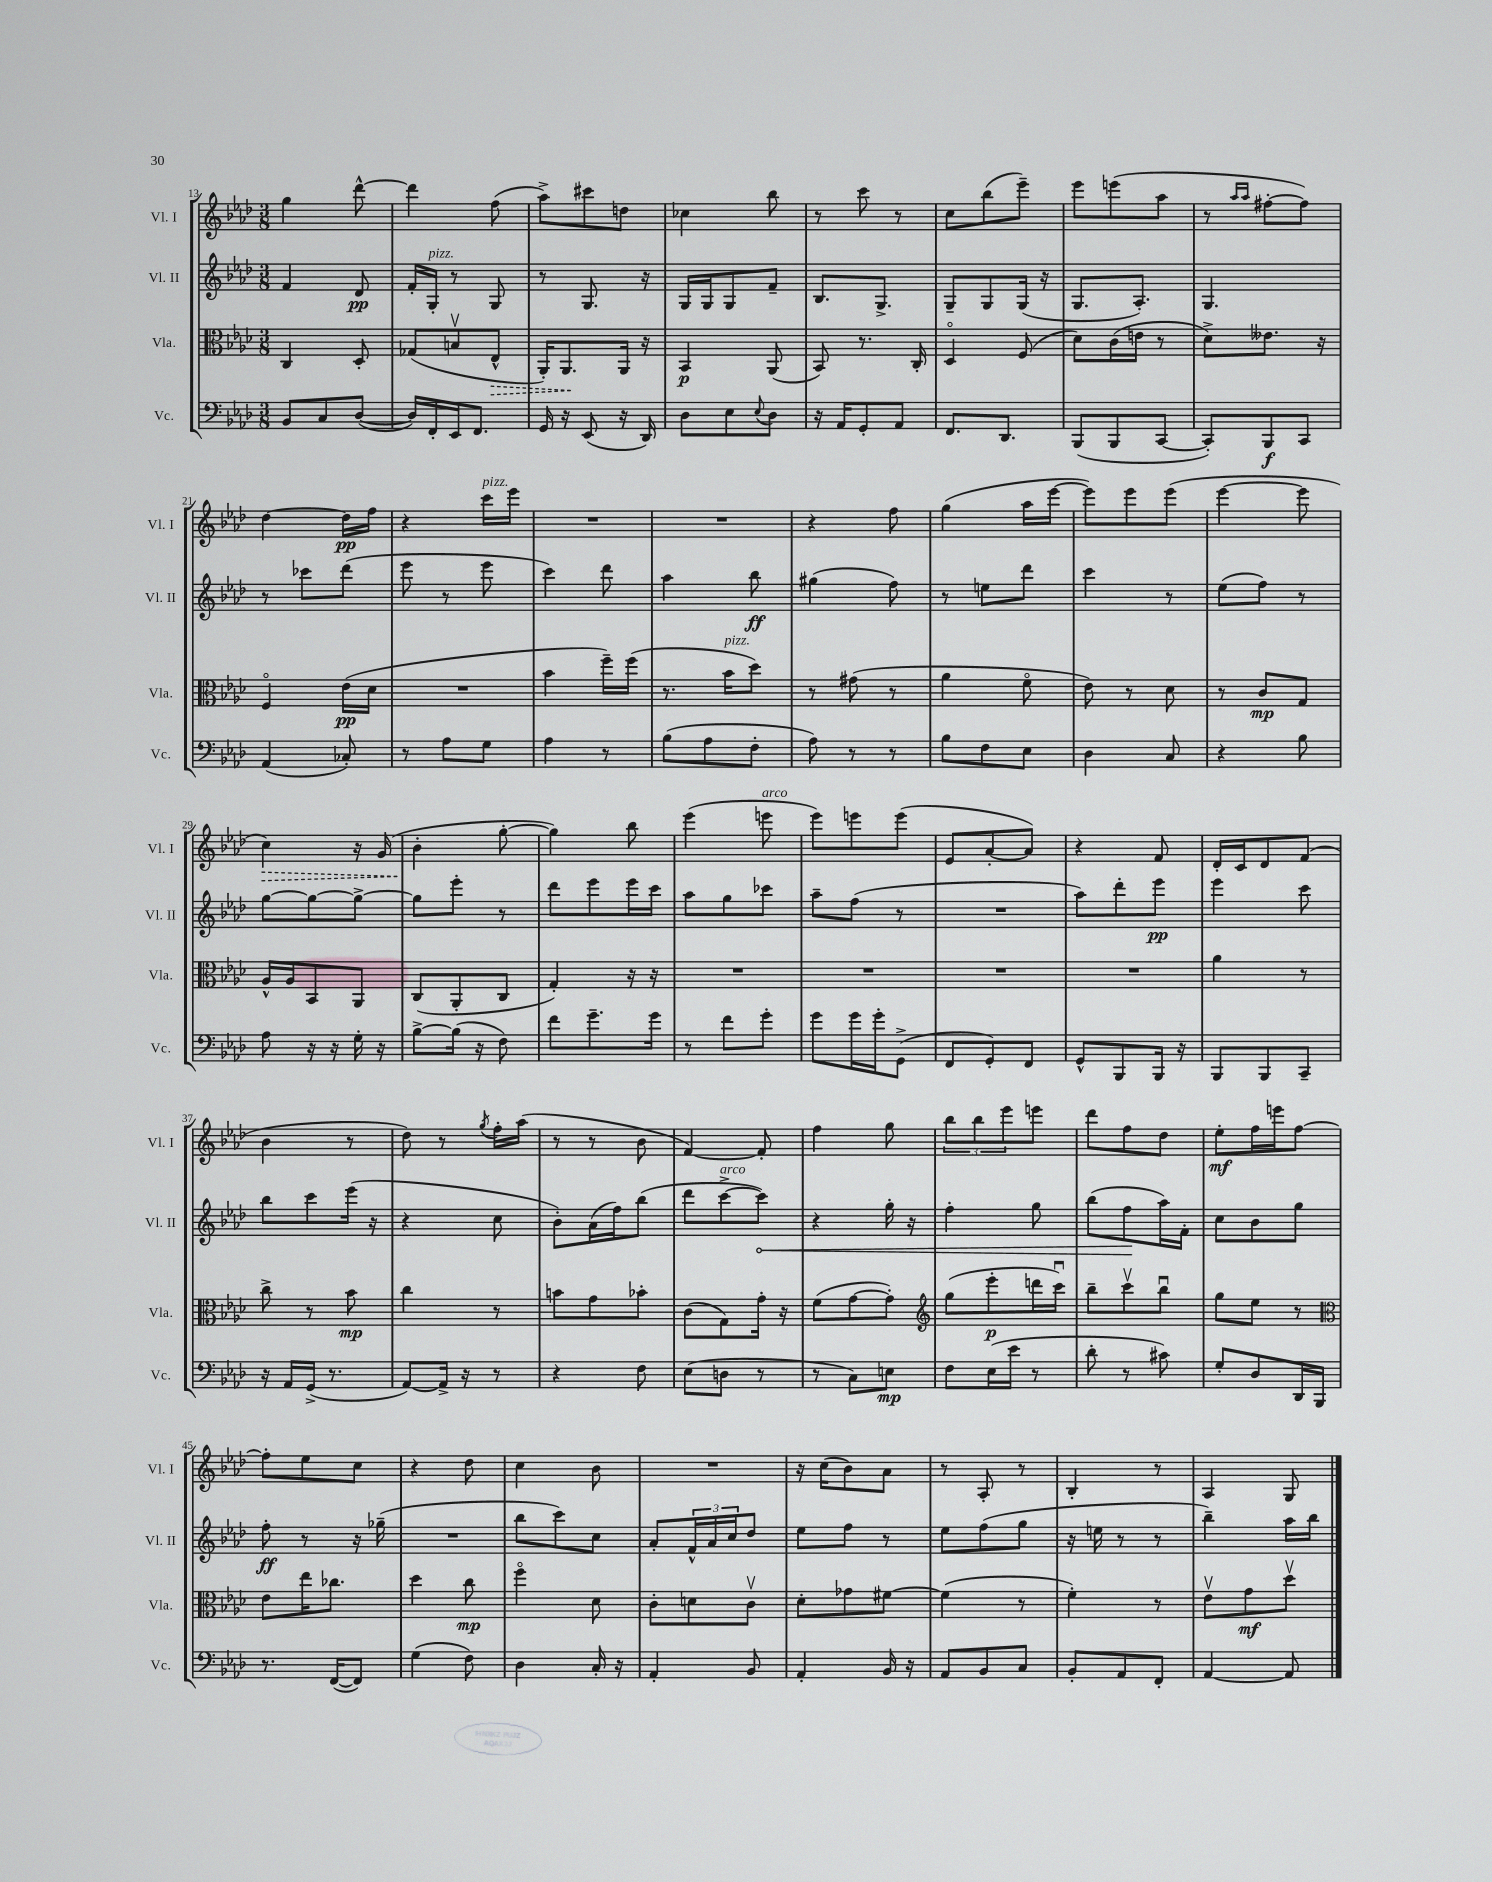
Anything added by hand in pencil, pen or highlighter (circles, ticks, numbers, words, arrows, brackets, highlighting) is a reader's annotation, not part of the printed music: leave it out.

**kern	**kern	**kern	**kern
*staff4	*staff3	*staff2	*staff1
*clefF4	*clefC3	*clefG2	*clefG2
*k[b-e-a-d-]	*k[b-e-a-d-]	*k[b-e-a-d-]	*k[b-e-a-d-]
*M3/8	*M3/8	*M3/8	*M3/8
8BB-	4C	4f	4gg
8C	.	.	.
([8D-	8D-'	8d-	[8ddd-^^
=	=	=	=
16D-])	(8G-	16f'	4ddd-]
16FF'	.	16G'	.
16EE-	8Bv	8r	.
8.FF	.	.	.
.	8E-^^	8G	(8ff
=	=	=	=
16GG	16AA-')	8r	8aa-^)
16r	8.AA-	.	.
(8EE-	.	8.G	8ccc#
16r	16AA-	.	8dd
16DD-)	16r	16r	.
=	=	=	=
8D-	4BB-	16G	4cc-
.	.	16G	.
8E-	.	8G	.
8qqE-	.	.	.
8D-	(8AA-	8f~	8bb-
=	=	=	=
16r	8BB-)	8.B-	8r
16AA-	.	.	.
8GG'	8.r	.	8ccc
.	.	8.G^	.
8AA-	.	.	8r
.	16C'	.	.
=	=	=	=
8.FF	4D-o	8G~	8cc
.	.	8G	(8bb-
8.DD-	.	.	.
.	(8F	(16G	8eee-~)
.	.	16r	.
=	=	=	=
(8BBB-	8d-)	8.G	8eee-
8BBB-	(16c	.	(8eee
.	16e	8.A-')	.
[8CC	8r	.	8aa-
=	=	=	=
8CC'])	8d-^)	4.G	8r
.	.	.	16qqaa-
.	.	.	16qqaa-
8BBB-	8.e--	.	[8ff#'
8CC	.	.	8ff#])
.	16r	.	.
=	=	=	=
(4AA-	4Fo	8r	[4dd-
.	.	8ccc-	.
8C-')	(16e-	(8ddd-	16dd-]
.	16d-	.	16ff
=	=	=	=
8r	4.r	8eee-	4r
8A-	.	8r	.
8G	.	8eee-	16ccc
.	.	.	16eee-
=	=	=	=
4A-	4b-	4ccc)	4.r
8r	16ff~)	8ddd-	.
.	(16ff	.	.
=	=	=	=
(8B-	8.r	4aa-	4.r
8A-	.	.	.
.	16b-	.	.
8F'	8dd-)	8bb-	.
=	=	=	=
8A-)	8r	(4gg#	4r
8r	(8g#	.	.
8r	8r	8ff)	8ff
=	=	=	=
8B-	4a-	8r	(4gg
8F	.	8ee	.
8E-	8fo	8ddd-	16aa-
.	.	.	[16eee-
=	=	=	=
4D-	8e-)	4ccc	8eee-])
.	8r	.	8eee-
8C	8d-	8r	(8eee-
=	=	=	=
4r	8r	(8ee-	[4eee-
.	8c	8ff)	.
8B-	8G	8r	8eee-]
=	=	=	=
8A-	16A-^^	[8gg	4cc)
.	16A-	.	.
16r	8BB-	8gg_	.
16r	.	.	.
16G'	8AA-	8gg^_	16r
16r	.	.	(16g
=	=	=	=
[8B-^	(8C	8gg]	4b-'
(16B-]	8AA-'	8eee-'	.
16r	.	.	.
8F)	8C	8r	[8gg'
=	=	=	=
8f	4G')	8ddd-	4gg])
8.g~	.	8eee-	.
.	16r	16eee-	8bb-
16g	16r	16ccc	.
=	=	=	=
8r	4.r	8aa-	(4eee-
8f	.	8gg	.
8g'	.	8ccc-	8eee
=	=	=	=
8g	4.r	8aa-~	8eee-)
16g	.	(8ff	8eee
16g'	.	.	.
(8GG^	.	8r	(8eee
=	=	=	=
8FF	4.r	4.r	8e-
8GG')	.	.	[8a-'
8FF	.	.	8a-])
=	=	=	=
8GG^^	4.r	8aa-)	4r
8BBB-	.	8ddd-'	.
16BBB-	.	8eee-	8f
16r	.	.	.
=	=	=	=
8BBB-	4a-	4eee-	16d-'
.	.	.	16c
8BBB-	.	.	8d-
8CC~	8r	8ccc	(8f
=	=	=	=
16r	8cc^	8bb-	4b-
16AA-	.	.	.
(16GG^	8r	8ccc	.
8.r	.	.	.
.	8b-	(16eee-	8r
.	.	16r	.
=	=	=	=
[8AA-)	4cc	4r	8dd-)
16AA-^]	.	.	8r
16r	.	.	.
.	.	.	8qgg
8r	8r	8cc	16ff'
.	.	.	(16aa-
=	=	=	=
4r	8b	8b-')	8r
.	8g	(16a-	8r
.	.	16ff)	.
8F	8b-'	(8bb-	8b-
=	=	=	=
(8E-	(8c	8ddd-	[4f)
8D	8G)	[8ccc^	.
8r	16g'	8ccc])	8f']
.	16r	.	.
=	=	=	=
8r	(8f	4r	4ff
8C)	[8g	.	.
8E	8g'])	16gg'	8gg
.	.	16r	.
=	=	=	=
*	*clefG2	*	*
8F	(8gg	4ff'	12bb-
.	.	.	12bb-
(16E-	8eee-'	.	.
.	.	.	12eee-
16e-	.	.	.
8r	16ddd	8gg	8eee
.	16cccu)	.	.
=	=	=	=
8d-'	8bb-~	(8bb-	8ddd-
8r	8cccv	8ff	8ff
8c#)	8bb-u	16aa-)	8dd-
.	.	16f'	.
=	=	=	=
8G'	8gg	8cc	8ee-'
8D-	8ee-	8b-	16ff
.	.	.	16eee
16DD-	8r	8gg	[8ff
16BBB-	.	.	.
=	=	=	=
*	*clefC3	*	*
8.r	8e-	8ff'	8ff']
.	16ee-	8r	8ee-
([16FF	8.cc-	.	.
8FF])	.	16r	8cc
.	.	(16gg-~	.
=	=	=	=
(4G	4dd-	4.r	4r
8F)	8cc	.	8dd-
=	=	=	=
4D-	4ffo	8bb-	4cc
.	.	8ccc)	.
16C'	8d-	8cc	8b-
16r	.	.	.
=	=	=	=
4AA-'	8c'	8a-'	4.r
.	8d	24f^^	.
.	.	24a-	.
.	.	24cc	.
8BB-	8cv	8dd-	.
=	=	=	=
4AA-'	8d-'	8ee-	16r
.	.	.	(16cc
.	8g-	8ff	8b-)
16BB-	[8f#	8r	8a-
16r	.	.	.
=	=	=	=
8AA-	(4f#]	8ee-	8r
8BB-	.	(8ff	8A-'
8C	8r	8gg	8r
=	=	=	=
8BB-'	4f')	16r	4B-'
.	.	16ee	.
8AA-	.	8r	.
8FF'	8r	8r	8r
=	=	=	=
[4AA-	8e-v	4bb-~)	4A-
.	8g	.	.
8AA-]	8dd-v	16aa-	8G
.	.	16bb-	.
==	==	==	==
*-	*-	*-	*-
